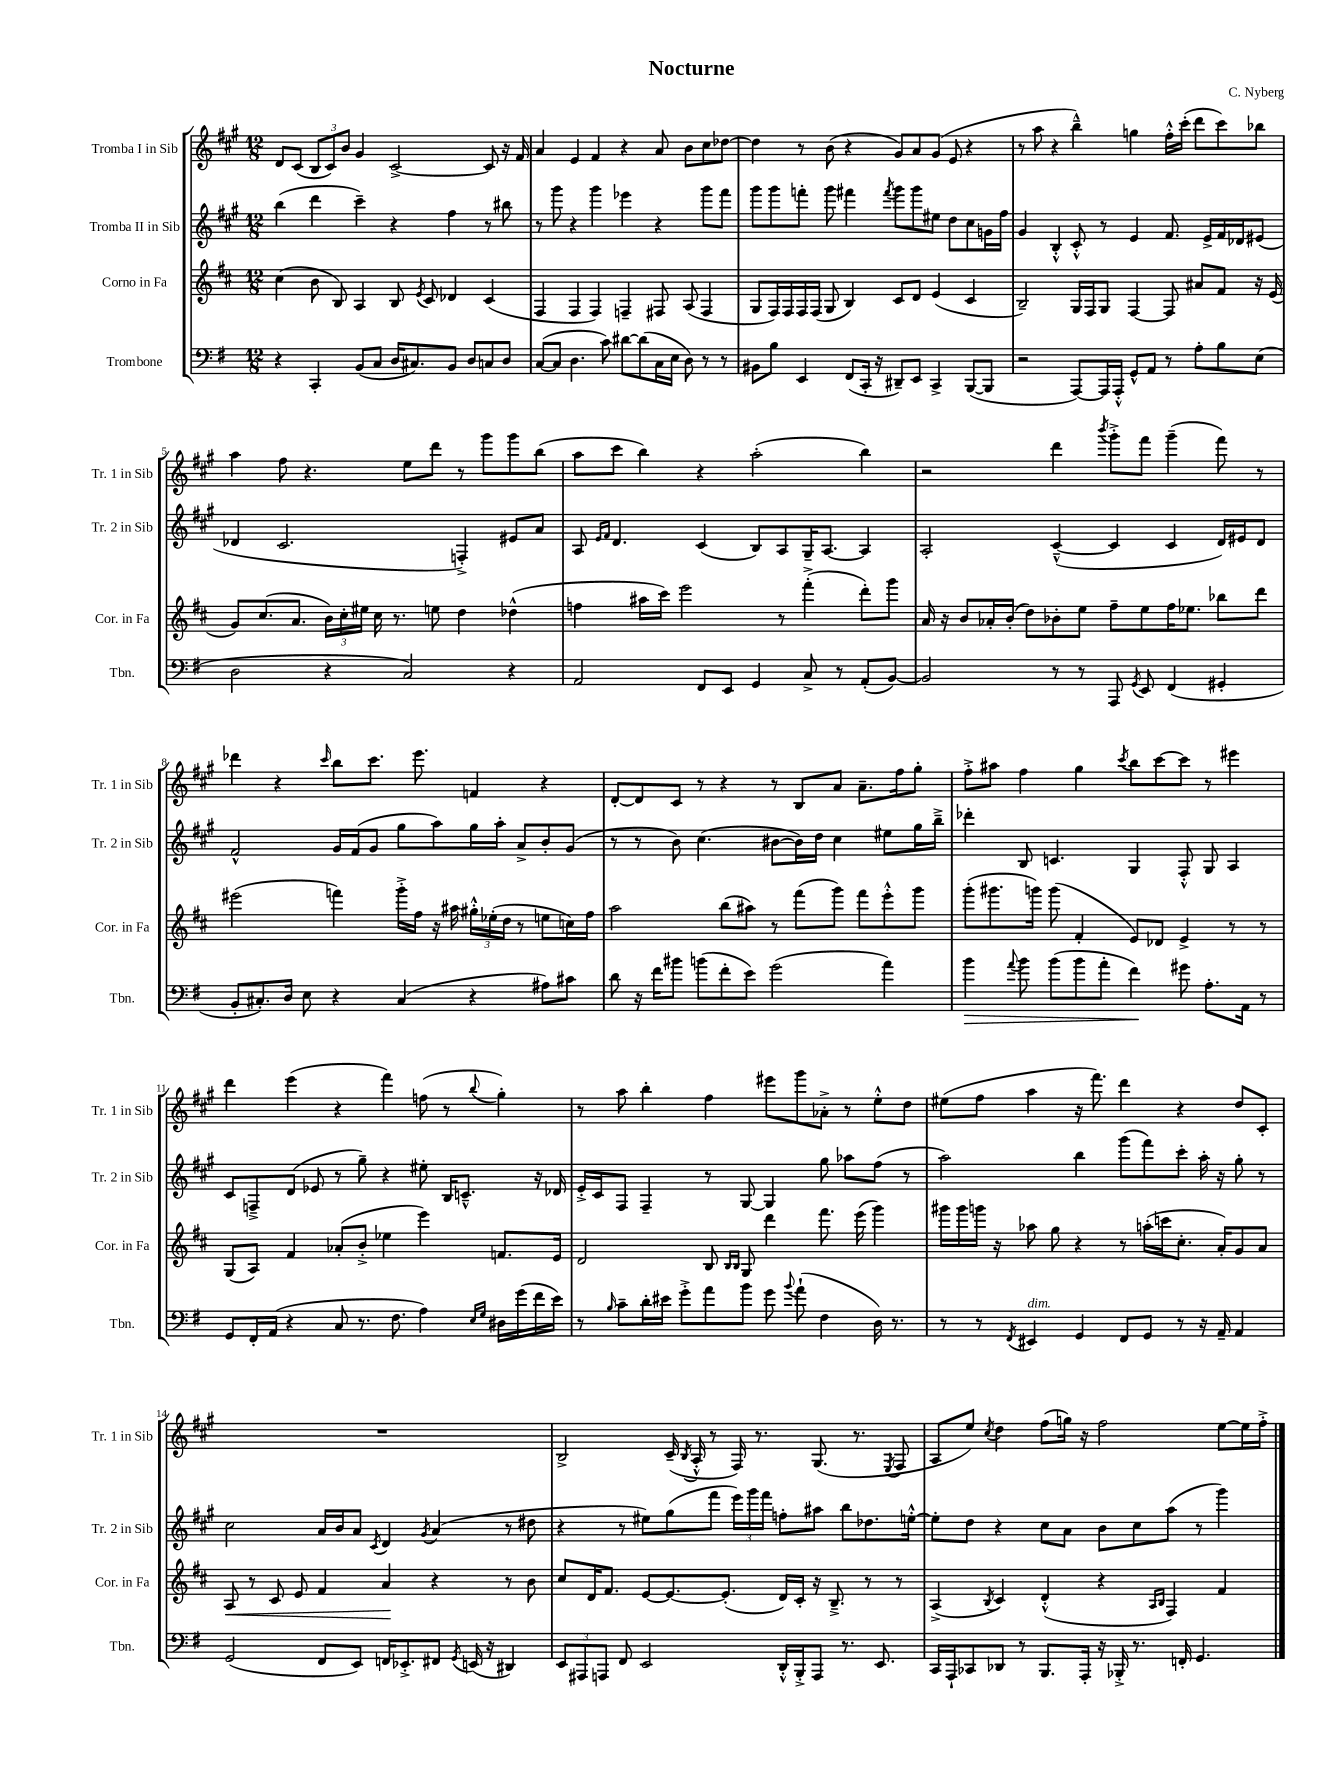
\header { title = "Nocturne" composer = "C. Nyberg" }
<<
\new StaffGroup <<
\new Staff = "s0" \with { instrumentName = "Tromba I in Sib" shortInstrumentName = "Tr. 1 in Sib" } {
    \clef treble \key a \major \numericTimeSignature \time 12/8
    \autoBeamOff d'8[ cis'8]( \tuplet 3/2 { b8[ cis'8) b'8] } gis'4 cis'2~-> cis'8 r16 fis'16 |
    a'4 e'4 fis'4 r4 a'8 b'8[ cis''8 des''8]~ |
    des''4 r8 b'8( r4 gis'8[) a'8 gis'8]( e'8 r4 |
    r8 a''8 r4 b''4---^) g''4 fis''16[-.-^ cis'''16]-.( d'''8[ cis'''8) bes''8] |
    a''4 fis''8 r4. e''8[ d'''8] r8 gis'''8[ gis'''8 b''8]( |
    a''8[ cis'''8] b''4) r4 a''2-.( b''4) |
    r2 d'''4 \acciaccatura { b'''8 } gis'''8[-.-> fis'''8] gis'''4--( fis'''8) r8 |
    des'''4 r4 \grace { cis'''16 } b''8[ cis'''8.] e'''8. f'4 r4 |
    d'8[~-. d'8 cis'8] r8 r4 r8 b8[ a'8] a'8.[-- fis''16 gis''8]-. |
    fis''8[-.-> ais''8] fis''4 gis''4 \acciaccatura { cis'''8 } b''8[ cis'''8~ cis'''8] r8 eis'''4 |
    d'''4 e'''4( r4 fis'''4) f''8( r8 \appoggiatura { b''8 } gis''4-.) |
    r8 a''8 b''4-. fis''4 eis'''8[ gis'''8 aes'8]-.-> r8 e''8[-.-^ d''8] |
    eis''8[( fis''8] a''4 r16 fis'''8.) d'''4 r4 d''8[ cis'8]-. |
    R1. |
    b2-> cis'16--( \acciaccatura { b8 } a16-.-^ r8 fis16) r8. gis8.( r8. \acciaccatura { e8 } fis8 |
    a8[ e''8]) \acciaccatura { cis''8 } d''4 fis''8[( g''16]) r16 fis''2 e''8[~ e''16 fis''16]-.-> \bar "|." |
}
\new Staff = "s1" \with { instrumentName = "Tromba II in Sib" shortInstrumentName = "Tr. 2 in Sib" } {
    \clef treble \key a \major \numericTimeSignature \time 12/8
    \autoBeamOff b''4( d'''4 cis'''4--) r4 fis''4 r8 bis''8 |
    r8 gis'''8 r4 gis'''4 ees'''4 r4 gis'''8[ fis'''8] |
    gis'''8[ gis'''8 f'''8]-. gis'''8 fis'''4 \acciaccatura { fis'''8 } gis'''8[ gis'''8 eis''8] d''8[ cis''8 g'16 fis''16] |
    gis'4 b4-.-^ cis'8-.-^ r8 e'4 fis'8. e'16[-> fis'16 des'16 eis'8]( |
    des'4 cis'2. f4-.->) eis'8[ a'8] |
    a8 \grace { e'16[ fis'16] } d'4. cis'4( b8[) a8 gis16-- a8.]~ a4 |
    a2-. cis'4~---^( cis'4 cis'4 d'16[) eis'16 d'8] |
    fis'2-^ gis'16[ fis'16( gis'8] gis''8[ a''8) gis''16 a''16]-. a'8[-> b'8-. gis'8]( |
    r8 r8 b'8) cis''4.( bis'8[~ bis'16) d''16] cis''4 eis''8[ gis''16 b''16]---> |
    des'''4-. b8 c'4. gis4 fis8-.-^ gis8 a4 |
    cis'8[ f8---> d'8]( ees'8 r8 gis''8--) r4 eis''8-. b16[ c'8.]---^ r16 des'16 |
    e'16[-.-> cis'16 fis8] fis4-- r8 gis8~ gis4 gis''8 aes''8[ fis''8]( r8 |
    a''2) b''4 gis'''8[( fis'''8) cis'''8]-. a''16-. r16 gis''8-. r8 |
    cis''2 a'16[ b'16 a'8] \acciaccatura { cis'8 } d'4 \acciaccatura { gis'8 } a'4( r8 dis''8 |
    r4 r8 eis''8[) gis''8( fis'''8] \tuplet 3/2 { e'''16[) gis'''16 fis'''16] } f''8[-. ais''8] b''8[ des''8. e''16]~-.-^ |
    e''8[-. d''8] r4 cis''8[ a'8] b'8[ cis''8 a''8]( r8 gis'''4) \bar "|." |
}
\new Staff = "s2" \with { instrumentName = "Corno in Fa" shortInstrumentName = "Cor. in Fa" } {
    \clef treble \key d \major \numericTimeSignature \time 12/8
    \autoBeamOff cis''4( b'8 b8) a4 b8 \acciaccatura { e'8 } cis'8 des'4 cis'4( |
    fis4 fis4 fis4) f4-- fis8 a8( fis4 |
    g8[ fis16) fis16 fis16 fis16]( g8 b4) cis'8[ d'8] e'4( cis'4 |
    b2--) g16[ fis16 g8] fis4~ fis8 ais'8[ fis'8] r16 e'16( |
    g'8[) cis''8.( a'8.] \tuplet 3/2 { b'16[) cis''16-. eis''16] } cis''16 r8. e''8 d''4 des''4-^( |
    f''4 ais''16[ cis'''16]) e'''2 r8 fis'''4-.->( d'''8[-.) g'''8] |
    a'16 r16 b'8[ aes'16-. b'16]-.( d''8[) bes'8-. e''8] fis''8[-- e''8 fis''16 ees''8.] bes''8[ d'''8] |
    eis'''2( f'''4) g'''16[-.-> fis''16] r16 ais''16 \tuplet 3/2 { gis''16[-.-^ ees''16-.( d''16] } r8 e''8[ c''16) fis''16] |
    a''2 b''8[( ais''8]) r8 fis'''8[( g'''8]) fis'''8[ e'''8-.-^ g'''8] |
    g'''8[-.( gis'''8. g'''16]) g'''8( fis'4-. e'8[) des'8] e'4-> r8 r8 |
    g8[( a8]) fis'4 aes'8[-.( b'8]-.-> ees''4 e'''4) f'8.[ e'16] |
    d'2 b8 \grace { b16[ b16] } g8 d'''4 fis'''8. e'''16( g'''4) |
    gis'''16[ gis'''16 g'''16] r16 aes''8 g''8 r4 r8 a''16[-.( c'''16 cis''8.]-. a'16[-.) g'8 a'8] |
    a8\< r8 cis'8 e'8 fis'4 a'4\! r4 r8 b'8 |
    cis''8[ d'16 fis'8.] e'8[~ e'8.~ e'8.]-.( d'16[) cis'16]-. r16 b8.---> r8 r8 |
    a4->( \acciaccatura { b8 } cis'4) d'4-.-^( r4 \grace { a16[ b16] } fis4) fis'4 \bar "|." |
}
\new Staff = "s3" \with { instrumentName = "Trombone" shortInstrumentName = "Tbn." } {
    \clef bass \key g \major \numericTimeSignature \time 12/8
    \autoBeamOff r4 c,4-. b,8[( c8] d16[ cis8.) b,8] d8[ c8 d8] |
    c8[~( c8] d4. c'8) dis'8[~ dis'8( c16 e16] d8) r8 r8 |
    bis,8[ b8] e,4 fis,8[( c,16]-. r16 dis,8[--) e,8] c,4-> b,,8[~( b,,8] |
    r2 a,,8[~) a,,16 a,,16]-.-^ g,8[-^ a,8] r8 a8[-. b8 e8]( |
    d2 r4 c2) r4 |
    a,2 fis,8[ e,8] g,4 c8-> r8 a,8[-.( b,8]~) |
    b,2 r8 r8 a,,8 \acciaccatura { g,8 } e,8 fis,4( gis,4-. |
    b,8[-. cis8.-.) d16] e8 r4 cis4( r4 ais8[) cis'8] |
    d'8 r16 fis'16[ bis'8] b'8[( fis'8-. e'8]) g'2( a'4) |
    b'4\> \appoggiatura { a'8 } b'8 b'8[( b'8 a'8]-. fis'4\!) gis'8 a8.[-. a,16] r8 |
    g,8[ fis,16-. a,16]( r4 c8 r8. fis8. a4) \grace { e16[ g16] } dis16[ g'16( fis'16 e'16]) |
    r8 \grace { b16 } c'8[-- d'16-. eis'16] g'8[-.-> a'8 b'8] g'8 \appoggiatura { b'8 } a'8-!( fis4 d16) r8. |
    r8 r8 \acciaccatura { fis,8 } eis,4^\markup { \italic "dim." } g,4 fis,8[ g,8] r8 r16 a,16-- a,4 |
    g,2( fis,8[ e,8]) f,16[ ees,8.-.-> fis,8] \acciaccatura { g,8 } e,16( r16 dis,4) |
    \tuplet 3/2 { e,8[ ais,,8 a,,8] } fis,8 e,2 d,16[-.-^ b,,16-.-> a,,8] r8. e,8. |
    c,16[ a,,16-! ces,8 des,8] r8 b,,8.[ a,,16]-. r16 bes,,16-.-> r8. f,16-. g,4. \bar "|." |
}
>>
>>
